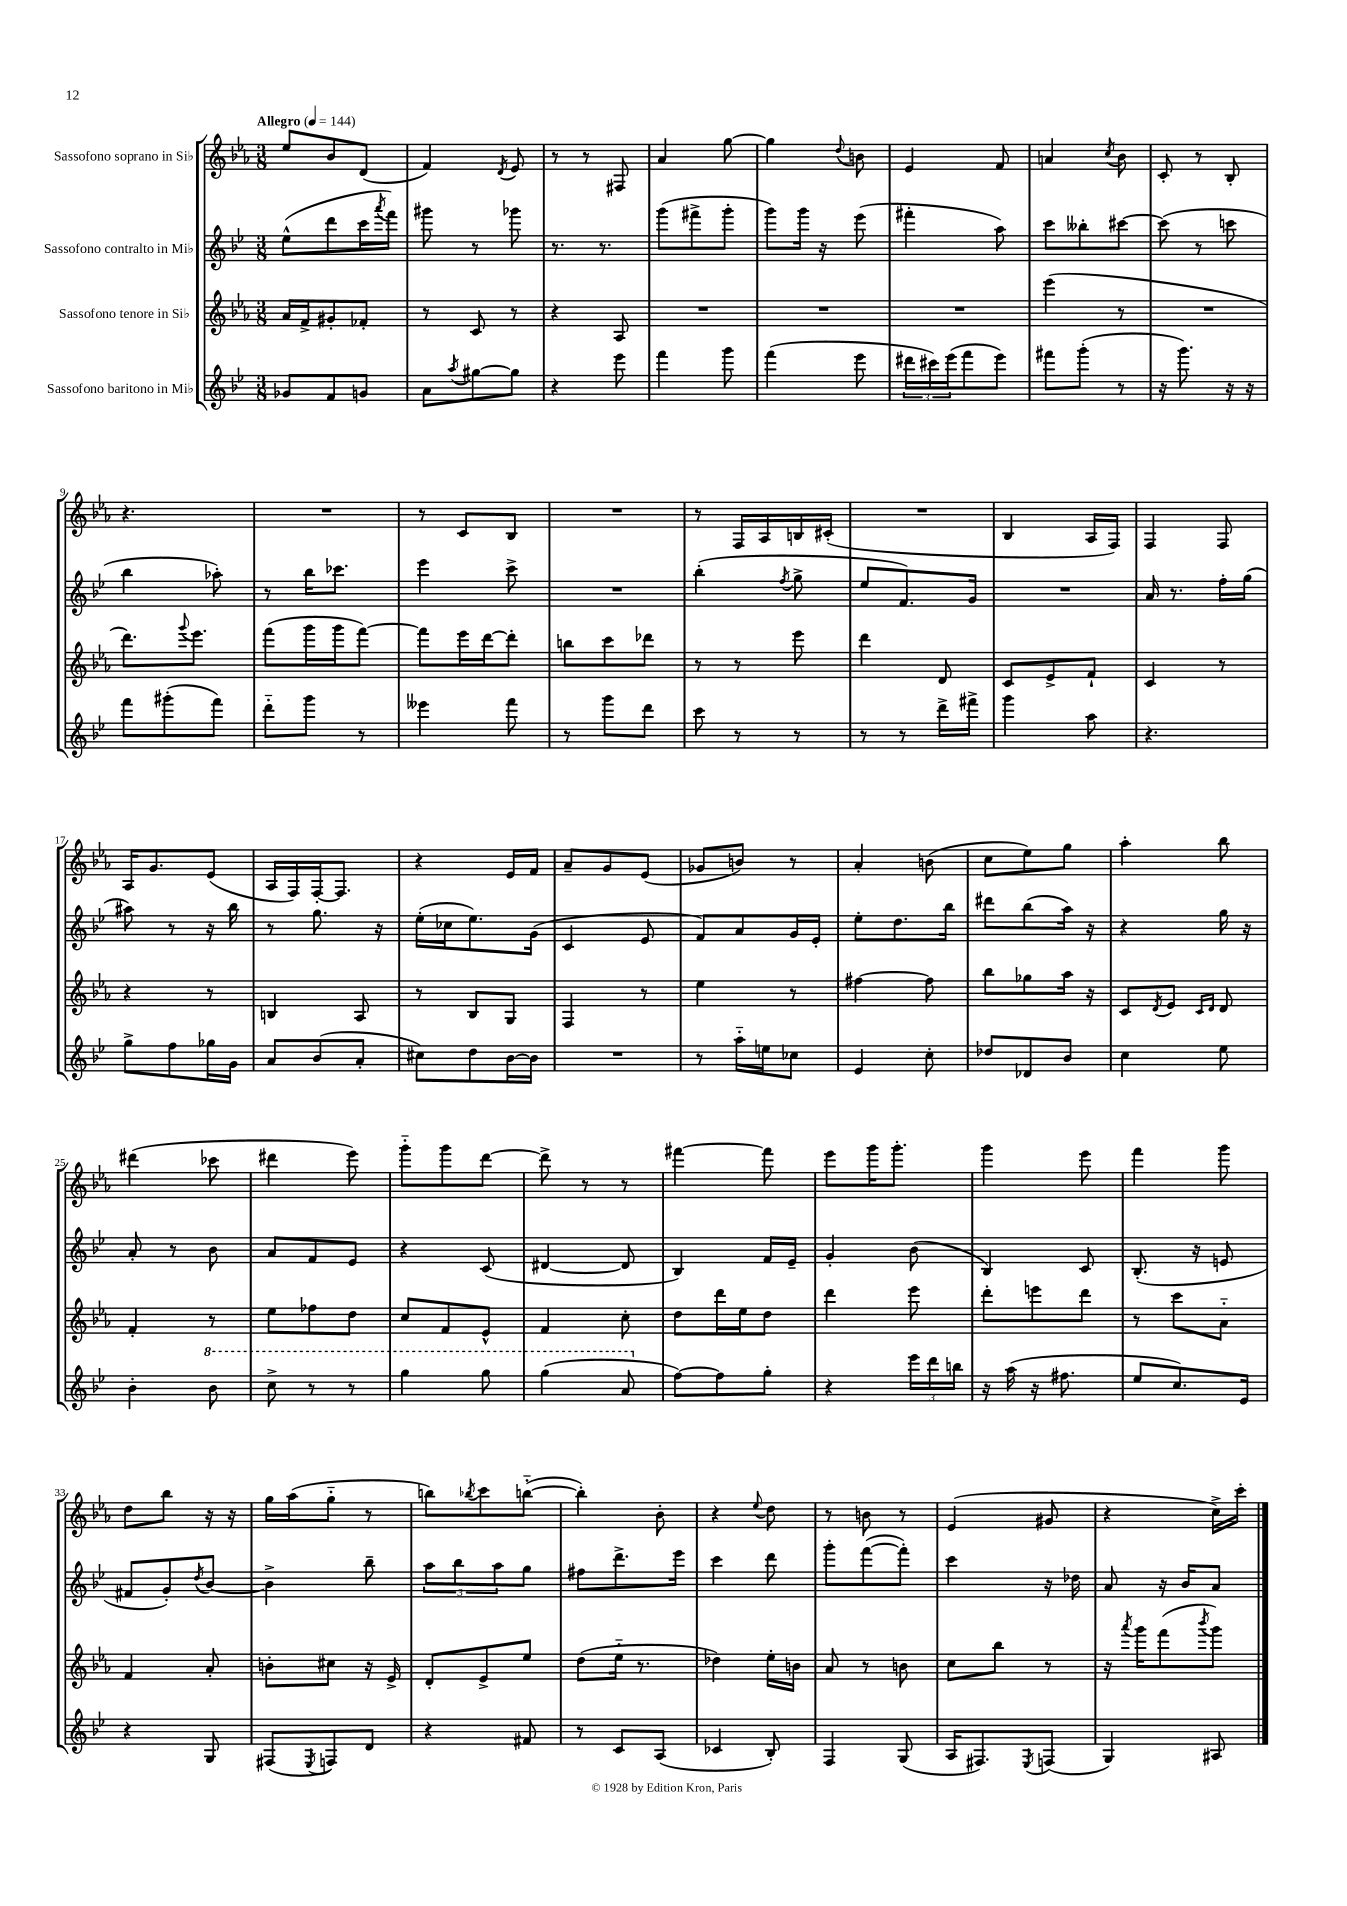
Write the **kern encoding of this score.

**kern	**kern	**kern	**kern
*staff4	*staff3	*staff2	*staff1
*clefG2	*clefG2	*clefG2	*clefG2
*k[b-e-]	*k[b-e-a-]	*k[b-e-]	*k[b-e-a-]
*M3/8	*M3/8	*M3/8	*M3/8
*MM144	*MM144	*MM144	*MM144
8g-/L	16a-/LL	(8ee-^^\L	8ee-/L
.	16f^/J	.	.
8f/	8g#'/	8ddd\	8b-/
8g/J	8f-'/J	16ccc\L	(8d/J
.	.	8qaaa/	.
.	.	16fff\JJ)	.
=	=	=	=
8a\L	8r	8ggg#\	4f/)
8qaa/	.	.	.
[8gg#\	8c/	8r	.
.	.	.	8qd/
8gg#\]J	8r	8ggg-\	8e-/
=	=	=	=
4r	4r	8.r	8r
.	.	.	8r
.	.	8.r	.
8eee-\	8A-/	.	8F#/
=	=	=	=
4fff\	4.r	(8ggg\L	4a-/
.	.	8fff#^\	.
8ggg\	.	8ggg'\J	[8gg\
=	=	=	=
(4fff\	4.r	8ggg\L)	4gg\]
.	.	16ggg\Jk	.
.	.	16r	.
.	.	.	8qqdd/
8eee-\	.	(8eee-\	8b\
=	=	=	=
24ddd#\LL	4.r	4fff#'\	4e-/
24ccc#\)	.	.	.
(24eee-\J	.	.	.
8fff\	.	.	.
8eee-\J)	.	8aa\)	8f/
=	=	=	=
8fff#\L	(4eee-\	8ccc\L	4a/
(8ggg'\J	.	8bb--'\	.
.	.	.	8qcc/
8r	8r	[8ccc#\J	8b-\
=	=	=	=
16r	4.r	(8ccc#\]	8c'/
8.ggg\)	.	.	.
.	.	8r	8r
16r	.	8ccc\	8B-'/
16r	.	.	.
=	=	=	=
8fff\L	8.ddd\L)	4bb-\	4.r
(8ggg#'\	.	.	.
.	8qqggg/	.	.
.	8.eee-\J	.	.
8fff\J)	.	8aa-'\)	.
=	=	=	=
8ddd'~\L	(8fff\L	8r	4.r
8ggg\J	16ggg\L	16bb-\LK	.
.	16ggg\J	8.ccc-\J	.
8r	[8fff\J)	.	.
=	=	=	=
4eee--\	8fff\]L	4eee-\	8r
.	16eee-\L	.	8c/L
.	[16ddd\J	.	.
8fff\	8ddd'\]J	8ccc^\	8B-/J
=	=	=	=
8r	8bb\L	4.r	4.r
8ggg\L	8ccc\	.	.
8ddd\J	8ddd-\J	.	.
=	=	=	=
8ccc\	8r	(4bb-'\	8r
8r	8r	.	16F/LL
.	.	.	16A-/
.	.	8qff/	.
8r	8eee-\	8gg^\	16B/
.	.	.	(16c#'/JJ
=	=	=	=
8r	4ddd\	8ee-/L	4.r
8r	.	8.f/)	.
16ddd^\LL	8d/	.	.
16fff#^\JJ	.	16g/Jk	.
=	=	=	=
4ggg\	8c/L	4.r	4B-/
.	8e-^/	.	.
8aa\	8f`/J	.	16A-/LL
.	.	.	16F/JJ)
=	=	=	=
4.r	4c/	16a/	4F/
.	.	8.r	.
.	8r	16ff'\LL	8F/
.	.	(16gg\JJ	.
=	=	=	=
8gg^\L	4r	8aa#\)	16A-/LK
.	.	.	8.g/
8ff\	.	8r	.
16gg-\L	8r	16r	(8e-/J
16g\JJ	.	16bb-\	.
=	=	=	=
8a/L	4B/	8r	16A-/LL
.	.	.	16F/)
(8b-/	.	8.gg\	[16F'/J
.	.	.	8.F/]J
8a'/J	8A-/	.	.
.	.	16r	.
=	=	=	=
8cc#\L)	8r	(16ee-'\LL	4r
.	.	16cc-\J	.
8dd\	8B-/L	8.ee-\)	.
[16b-\L	8G/J	.	16e-/LL
16b-\]JJ	.	(16g\Jk	16f/JJ
=	=	=	=
4.r	4F/	4c/	8a-~/L
.	.	.	8g/
.	8r	8e-/	(8e-/J
=	=	=	=
8r	4ee-\	8f/L)	8g-/L
16aa'~\LL	.	8a/	8b/J)
16ee\J	.	.	.
8cc-\J	8r	16g/L	8r
.	.	16e-'/JJ	.
=	=	=	=
4e-/	[4ff#\	8ee-'\L	4a-'/
.	.	8.dd\	.
8cc'\	8ff#\]	.	(8b\
.	.	16bb-\Jk	.
=	=	=	=
8dd-/L	8bb-\L	8ddd#\L	8cc\L
8d-/	8gg-\	(8bb-\	8ee-\)
8b-/J	16aa-\Jk	16aa\Jk)	8gg\J
.	16r	16r	.
=	=	=	=
4cc\	8c/L	4r	4aa-'\
.	8qd/	.	.
.	8e-/J	.	.
.	16qqc/LL	.	.
.	16qqd/JJ	.	.
8ee-\	8d/	16gg\	8bb-\
.	.	16r	.
=	=	=	=
4b-'\	4f'/	8a'/	(4ddd#\
.	.	8r	.
8bb-\	8r	8b-\	8ccc-\
=	=	=	=
8ccc^\	8ee-\L	8a/L	4ddd#\
8r	8ff-\	8f/	.
8r	8dd\J	8e-/J	8eee-\)
=	=	=	=
4ggg\	8cc/L	4r	8ggg'~\L
.	8f/	.	8ggg\
8ggg\	8e-^^/J	(8c/	[8ddd\J
=	=	=	=
(4ggg\	4f/	[4d#/	8ddd^\]
.	.	.	8r
8aa/	8cc'\	8d#/]	8r
=	=	=	=
[8ff\L)	8dd\L	4B-/)	[4fff#\
8ff\]	16ddd\L	.	.
.	16ee-\J	.	.
8gg'\J	8dd\J	16f/LL	8fff#\]
.	.	16e-~/JJ	.
=	=	=	=
4r	4ddd\	4g'/	8eee-\L
.	.	.	16ggg\K
.	.	.	8.ggg'\J
24eee-\LL	8eee-\	(8b-\	.
24ddd\	.	.	.
24bb\JJ	.	.	.
=	=	=	=
16r	8ddd'\L	4B-/)	4ggg\
(16aa\	.	.	.
16r	8eee\	.	.
8.ff#\	.	.	.
.	8ddd\J	8c/	8eee-\
=	=	=	=
8ee-/L	8r	(8.B-'/	4fff\
8.cc/)	8ccc\L	.	.
.	.	16r	.
.	8a-'~\J	8e/	8ggg\
16e-/Jk	.	.	.
=	=	=	=
4r	4f/	8f#/L	8dd\L
.	.	8g'/)	8bb-\J
.	.	8qdd/	.
8G/	8a-'/	[8b-/J	16r
.	.	.	16r
=	=	=	=
(8F#/L	8b'\L	4b-^\]	16gg\LL
.	.	.	(16aa-\J
8qE-/	.	.	.
8F/)	8cc#\J	.	8gg'~\J
8d/J	16r	8bb-~\	8r
.	16e-^/	.	.
=	=	=	=
4r	8d'/L	12aa\L	8bb\L)
.	.	12bb-\	.
.	.	.	8qbb-/
.	8e-^/	.	8ccc\
.	.	12aa\	.
8f#/	8ee-/J	8gg\J	([8bb'~\J
=	=	=	=
8r	(8dd\L	8ff#\L	4bb'\])
8c/L	16ee-'~\Jk	8.ddd^\	.
.	8.r	.	.
(8A/J	.	.	8b-'\
.	.	16eee-\Jk	.
=	=	=	=
4c-/	4dd-\)	4ccc\	4r
.	.	.	8qqee-/
8B-'/)	16ee-'\LL	8ddd\	8dd\
.	16b\JJ	.	.
=	=	=	=
4F/	8a-/	8ggg'\L	8r
.	8r	([8fff\	8b\
(8G/	8b\	8fff'\]J)	8r
=	=	=	=
16A/LK	8cc\L	4ccc\	(4e-/
8.F#/)	.	.	.
.	8bb-\J	.	.
8qE-/	.	.	.
(8F/J	8r	16r	8g#/
.	.	16dd-\	.
=	=	=	=
4G/)	16r	8a/	4r
.	8qaaa-/	.	.
.	16ggg\LK	.	.
.	(8fff\	16r	.
.	.	16b-/LK	.
.	8qbbb-/	.	.
8A#/	8ggg\J)	8a/J	16cc^\LL)
.	.	.	16ccc'\JJ
==	==	==	==
*-	*-	*-	*-
